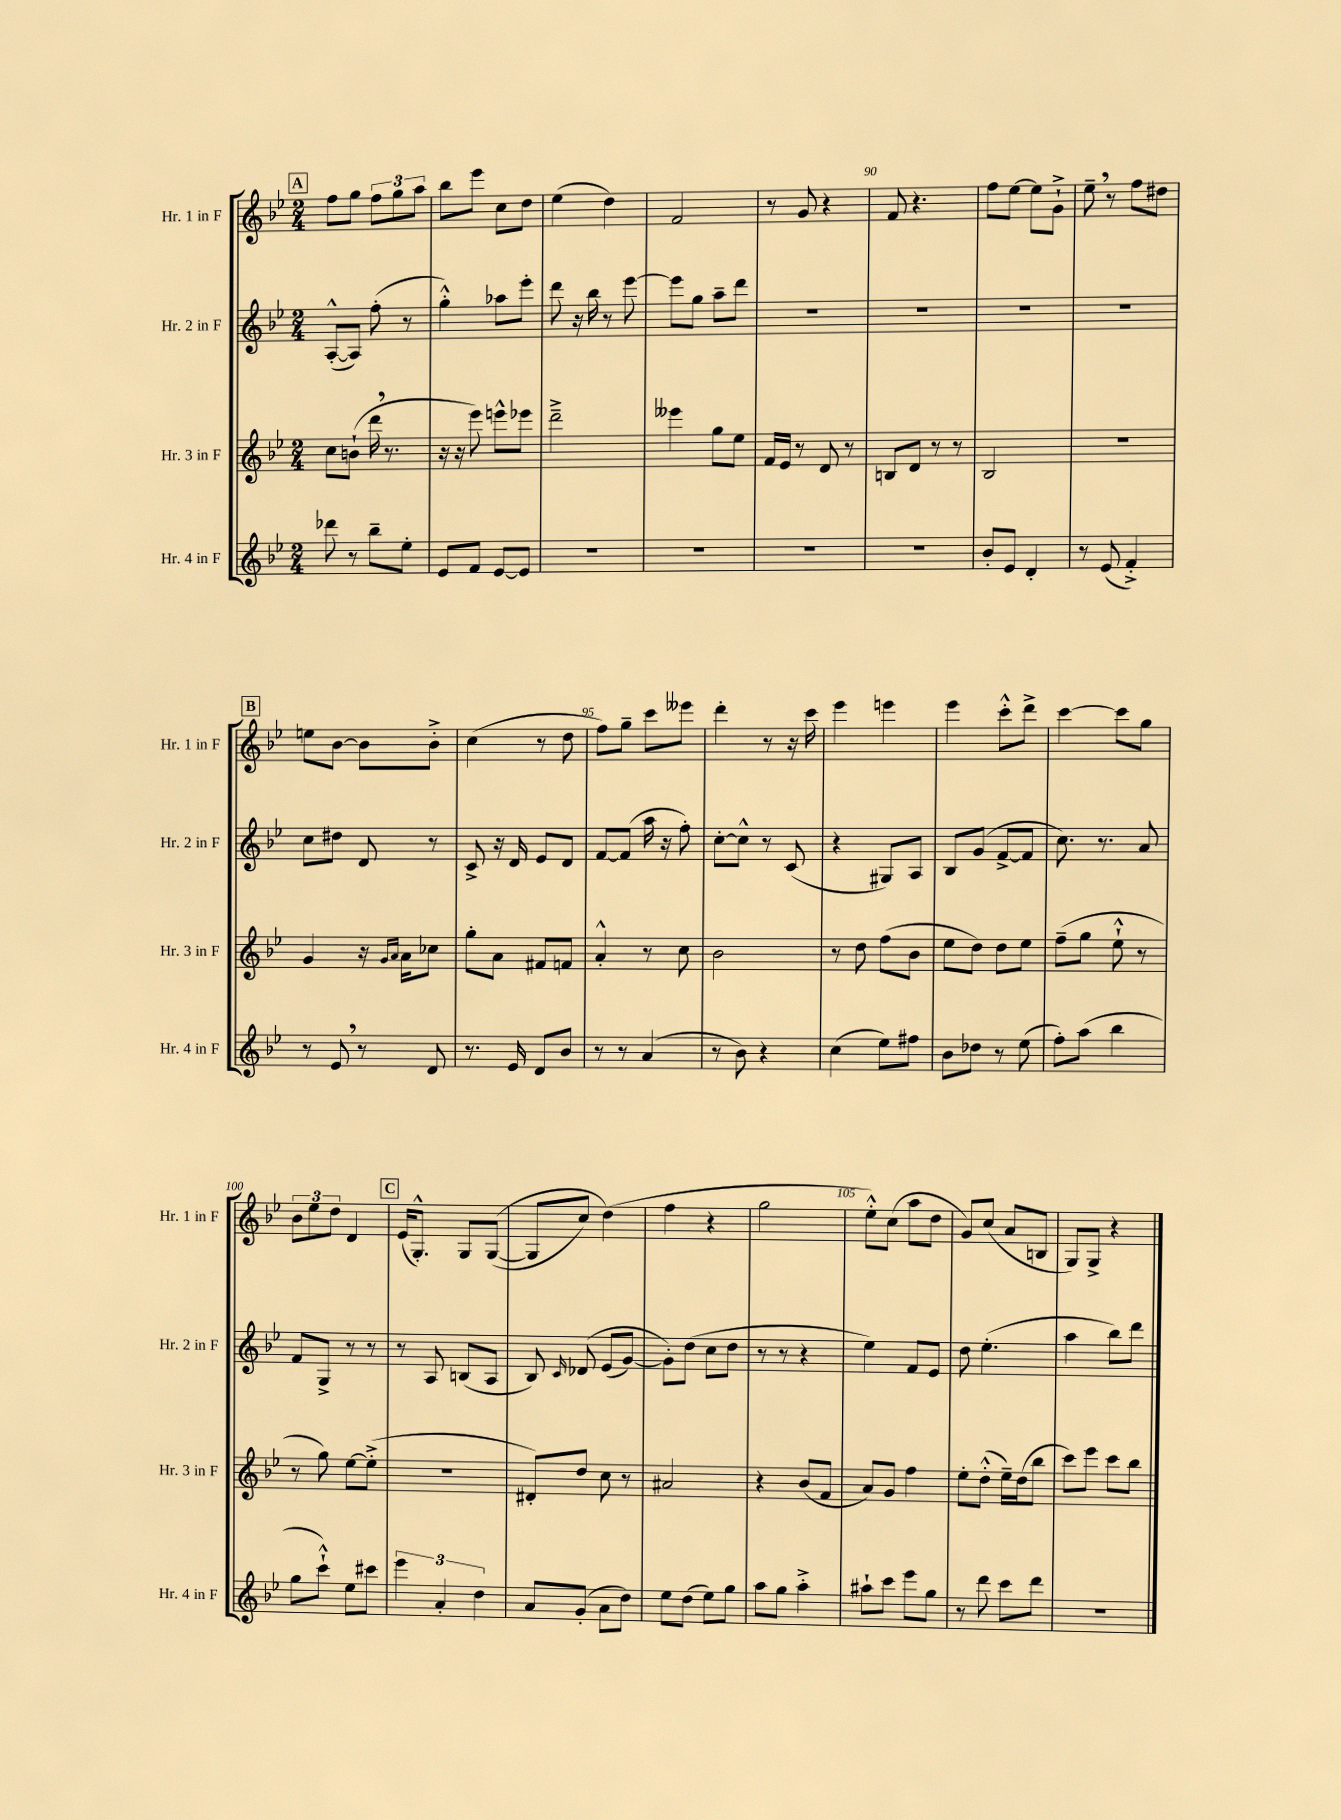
<<
\new StaffGroup <<
\new Staff = "s0" \with { instrumentName = "Hr. 1 in F" shortInstrumentName = "Hr. 1 in F" } {
    \clef treble \key bes \major \numericTimeSignature \time 2/4
    \autoBeamOff \mark \markup { \box "A" } f''8[ g''8] \tuplet 3/2 { f''8[ g''8 a''8] } |
    bes''8[ ees'''8] c''8[ d''8] |
    ees''4( d''4) |
    f'2 |
    r8 g'8 r4 |
    f'8 r4. |
    f''8[ ees''8]~ ees''8[ g'8]-!-> |
    ees''8-- \breathe r8 f''8[ dis''8] |
    \mark \markup { \box "B" } e''8[ bes'8]~ bes'8[ bes'8]-.-> |
    c''4( r8 d''8 |
    f''8[) g''8]-- c'''8[ eeses'''8] |
    d'''4-. r8 r16 c'''16 |
    ees'''4 e'''4 |
    ees'''4 c'''8[-.-^ d'''8]-> |
    c'''4~ c'''8[ g''8] |
    \tuplet 3/2 { bes'8[ ees''8 d''8] } d'4 |
    \mark \markup { \box "C" } ees'16[( g8.]-.-^) g8[ g8]~(\( |
    g8[ c''8]) d''4(\) |
    f''4 r4 |
    g''2 |
    ees''8[-.-^) c''8]( a''8[ d''8] |
    g'8[) c''8]( a'8[ b8] |
    g8[) g8]-> r4 \bar "|." |
}
\new Staff = "s1" \with { instrumentName = "Hr. 2 in F" shortInstrumentName = "Hr. 2 in F" } {
    \clef treble \key bes \major \numericTimeSignature \time 2/4
    \autoBeamOff \mark \markup { \box "A" } a8[~-.-^( a8]) f''8-.( r8 |
    g''4-.-^) aes''8[ ees'''8]-. |
    d'''8 r16 bes''16 r8 ees'''8~ |
    ees'''8[ g''8] a''8[-- d'''8] |
    R2 |
    R2 |
    R2 |
    R2 |
    \mark \markup { \box "B" } c''8[ dis''8] d'8 r8 |
    c'8-> r16 d'16 ees'8[ d'8] |
    f'8[~ f'8]( a''16 r16 f''8-.) |
    c''8[~-. c''8]-^ r8 c'8( |
    r4 gis8[) a8] |
    bes8[ g'8]( f'8[~-> f'8] |
    c''8.) r8. a'8 |
    f'8[ g8]-> r8 r8 |
    \mark \markup { \box "C" } r8 a8 b8[( a8] |
    bes8) \grace { c'16 } des'8\( ees'8[( g'8]~) |
    g'8[-.\) d''8]( c''8[ d''8] |
    r8 r8 r4 |
    ees''4) f'8[ ees'8] |
    d''8 ees''4.-.( |
    a''4 bes''8[) d'''8] \bar "|." |
}
\new Staff = "s2" \with { instrumentName = "Hr. 3 in F" shortInstrumentName = "Hr. 3 in F" } {
    \clef treble \key bes \major \numericTimeSignature \time 2/4
    \autoBeamOff \mark \markup { \box "A" } c''8[ b'8]-!( d'''16 \breathe r8. |
    r16 r16 ees'''8) e'''8[-^ ees'''8] |
    d'''2---> |
    eeses'''4 g''8[ ees''8] |
    f'16[ ees'16] r8 d'8 r8 |
    b8[ d'8] r8 r8 |
    bes2 |
    R2 |
    \mark \markup { \box "B" } g'4 r16 \grace { g'16[ a'16] } a'16[ ces''8] |
    g''8[-. a'8] fis'8[ f'8] |
    a'4-.-^ r8 c''8 |
    bes'2 |
    r8 d''8 f''8[( bes'8] |
    ees''8[ d''8]) d''8[ ees''8] |
    f''8[--( g''8] ees''8-!-^ r8 |
    r8 g''8) ees''8[~ ees''8]-.->( |
    \mark \markup { \box "C" } R2 |
    dis'8[-.) d''8] c''8 r8 |
    ais'2 |
    r4 bes'8[( f'8] |
    a'8[) g'8] f''4 |
    ees''8[-. d''8]-.-^( ees''16[--) d''16( bes''8] |
    c'''8[) ees'''8] c'''8[ bes''8] \bar "|." |
}
\new Staff = "s3" \with { instrumentName = "Hr. 4 in F" shortInstrumentName = "Hr. 4 in F" } {
    \clef treble \key bes \major \numericTimeSignature \time 2/4
    \autoBeamOff \mark \markup { \box "A" } des'''8 r8 bes''8[-- ees''8]-. |
    ees'8[ f'8] ees'8[~ ees'8] |
    R2 |
    R2 |
    R2 |
    R2 |
    bes'8[-. ees'8] d'4-. |
    r8 ees'8( f'4-.->) |
    \mark \markup { \box "B" } r8 ees'8 \breathe r8 d'8 |
    r8. ees'16 d'8[ bes'8] |
    r8 r8 a'4( |
    r8 bes'8) r4 |
    c''4( ees''8[) fis''8] |
    bes'8[ des''8] r8 ees''8( |
    f''8[-.) a''8]( bes''4 |
    g''8[ c'''8]-!-^) ees''8[ cis'''8] |
    \mark \markup { \box "C" } \tuplet 3/2 { ees'''4 a'4-. d''4 } |
    a'8[ g'8]-.( a'8[ d''8]) |
    ees''8[ d''8]( ees''8[) g''8] |
    a''8[ g''8] a''4-.-> |
    ais''8[-! c'''8] ees'''8[ g''8] |
    r8 d'''8 c'''8[ d'''8] |
    r2 \bar "|." |
}
>>
>>
\layout { \context { \Score currentBarNumber = #85 \override BarNumber.break-visibility = ##(#f #t #t) barNumberVisibility = #(every-nth-bar-number-visible 5) } }
